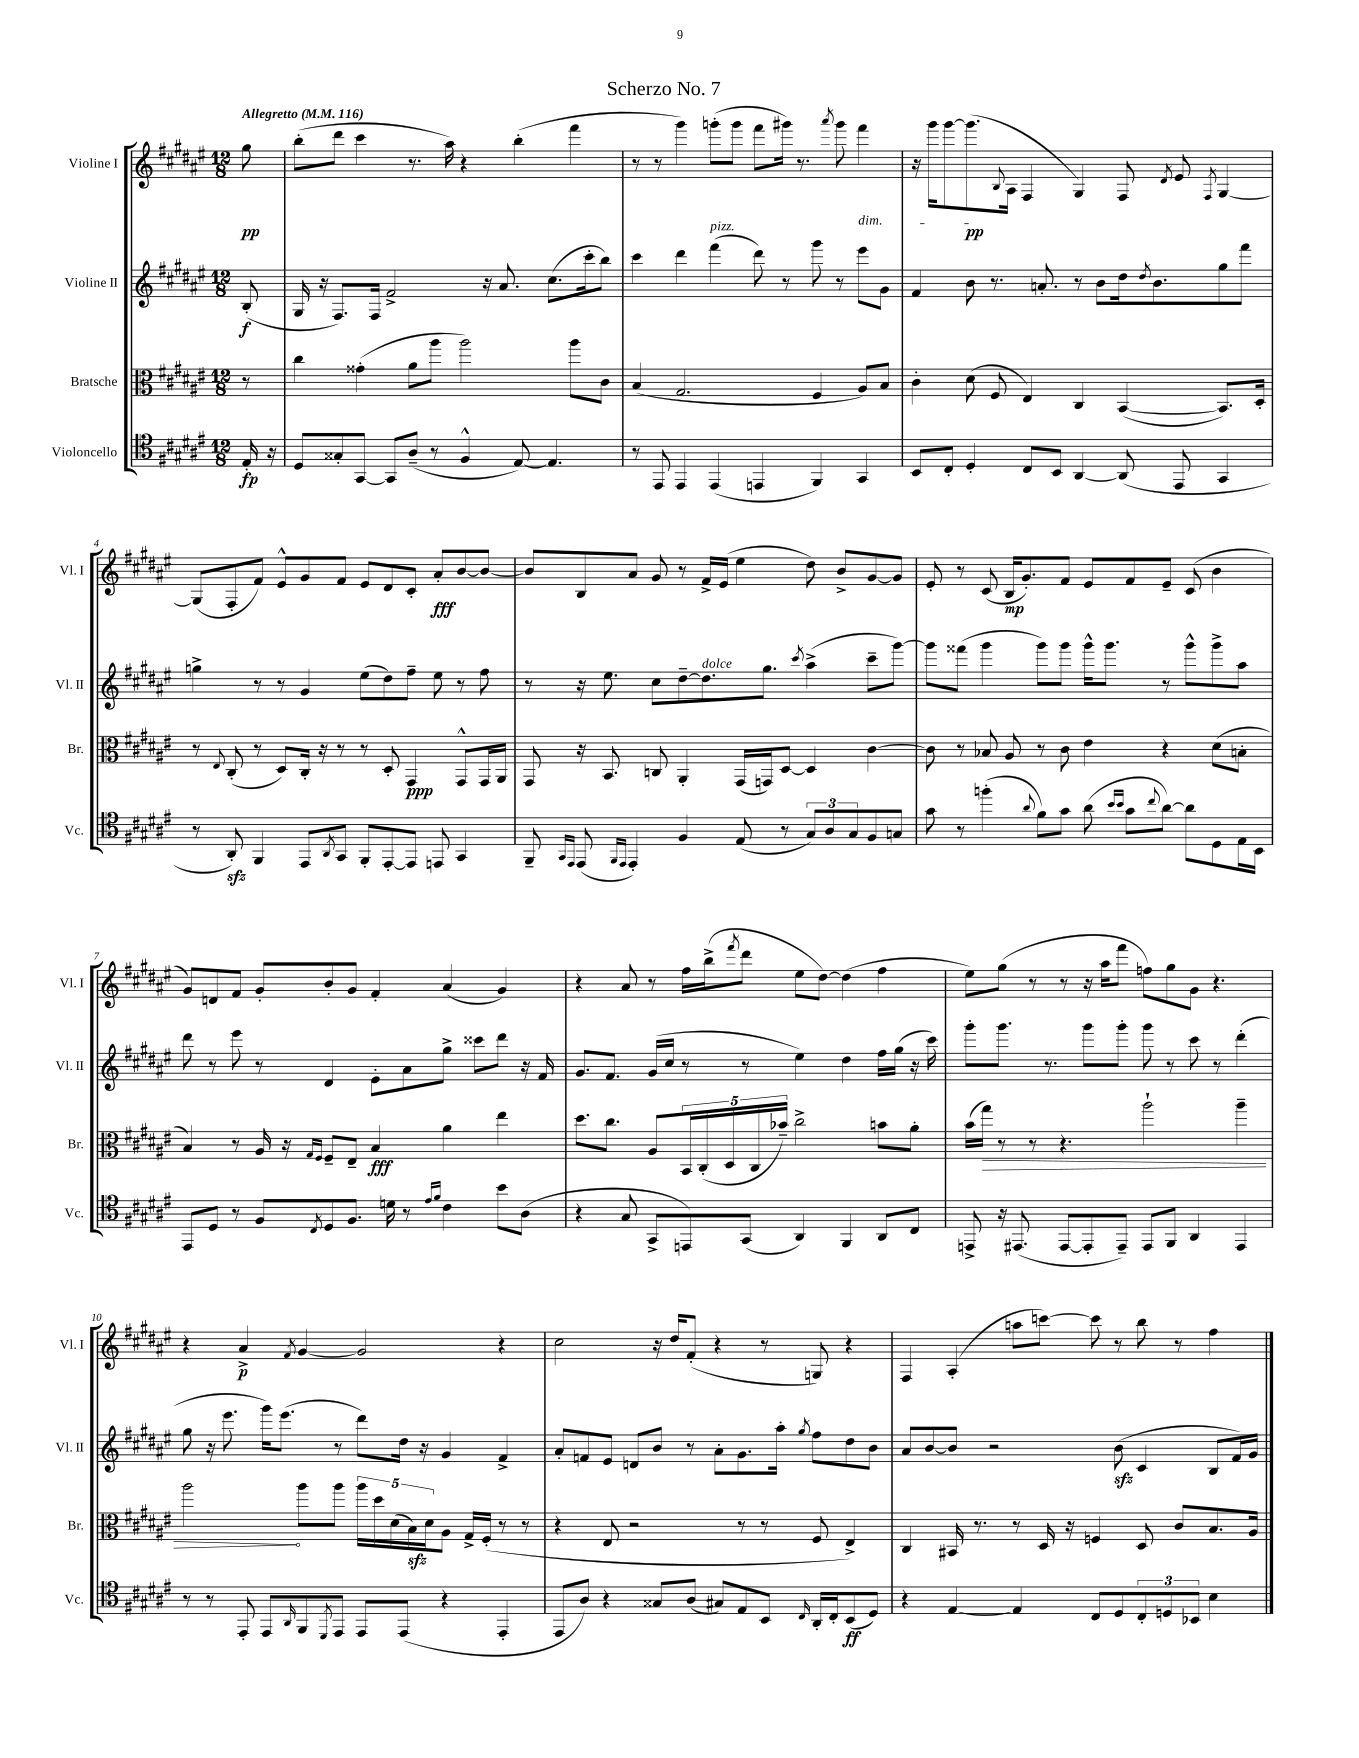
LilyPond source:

\header { title = "Scherzo No. 7" }
<<
\new StaffGroup <<
\new Staff = "s0" \with { instrumentName = "Violine I" shortInstrumentName = "Vl. I" } {
    \clef treble \key fis \major \numericTimeSignature \time 12/8 \partial 8 \tempo "Allegretto" 4 = 116
    gis''8\pp |
    b''8-.( dis'''8 cis'''4 r8. ais''16) r4 b''4-.( fis'''4 |
    r8 r8 gis'''4) g'''8-.( g'''8 fis'''8 gis'''16) r8. \acciaccatura { ais'''8 } gis'''8 fis'''4\dim |
    r16 gis'''16 gis'''8~ gis'''8.\pp\!( \appoggiatura { b8 } ais16 fis4 gis4) fis8 \acciaccatura { dis'8 } eis'8 \acciaccatura { fis8 } gis4~ |
    gis8( fis8-. fis'8) eis'8-^ gis'8 fis'8 eis'8 dis'8 cis'8-. ais'8-.\fff b'8~ b'8~ |
    b'8 b8 ais'8 gis'8 r8 fis'16-> eis'16( eis''4 dis''8) b'8-> gis'8~ gis'8 |
    eis'8-. r8 cis'8( b16\mp gis'8.-.) fis'8 eis'8 fis'8 eis'8-- cis'8( b'4 |
    gis'8) d'8 fis'8 gis'8-. b'8-. gis'8 fis'4-. ais'4( gis'4) |
    r4 ais'8 r8 fis''16 b''16->( \acciaccatura { fis'''8 } dis'''8 eis''8 dis''8~) dis''4( fis''4 |
    eis''8) gis''8( r8 r8 r16 ais''16 fis'''8 f''8) gis''8 gis'8 r4. |
    r4 ais'4->\p \acciaccatura { fis'8 } gis'4~ gis'2 r4 |
    cis''2 r16 dis''16 fis'8-.( r4 r8 g8) r4 |
    fis4 ais4-.( a''8 c'''8~) c'''8 r8 b''8 r8 fis''4 \bar "|." |
}
\new Staff = "s1" \with { instrumentName = "Violine II" shortInstrumentName = "Vl. II" } {
    \clef treble \key fis \major \numericTimeSignature \time 12/8 \partial 8
    b8-.\f( |
    gis16 r16 fis8.) fis16 fis'2-> r16 ais'8. cis''8.( cis'''16-. b''8) |
    cis'''4 dis'''4 fis'''4^\markup { \italic "pizz." }( dis'''8) r8 gis'''8 r8 eis'''8 gis'8 |
    fis'4 b'8 r8. a'8.-. r8 b'8 dis''16 \acciaccatura { dis''8 } b'8. gis''8 fis'''8 |
    g''4-> r8 r8 gis'4 eis''8( dis''8) fis''8-- eis''8 r8 fis''8 |
    r8 r16 eis''8. cis''8 dis''8~-- dis''8.^\markup { \italic "dolce" } gis''8. \acciaccatura { cis'''8 } ais''4->( cis'''8-- gis'''8~) |
    gis'''8 fisis'''8( gis'''4 gis'''8) gis'''8 gis'''16-^ gis'''8. r8 gis'''8-^ gis'''8-> ais''8 |
    dis'''8 r8 eis'''8 r8 dis'4 eis'8-. ais'8 gis''8-> cisis'''8 dis'''8 r16 fis'16 |
    gis'8. fis'8. gis'16( cis''16 r8 r8 eis''4) dis''4 fis''16 gis''16( r16 cis'''16) |
    gis'''8-. gis'''8. r8. gis'''8 gis'''8-. gis'''8 r8 cis'''8 r8 dis'''4-.( |
    gis''8 r16 eis'''8. gis'''16) eis'''8.( r8 dis'''8) dis''16 r16 gis'4 fis'4-> |
    ais'8-. f'8 eis'8 d'8 b'8 r8 ais'8-. gis'8. ais''16-. \acciaccatura { gis''8 } fis''8 dis''8 b'8 |
    ais'8 b'8~ b'8 r2 b'8\sfz( cis'4 b8 fis'16) gis'16 \bar "|." |
}
\new Staff = "s2" \with { instrumentName = "Bratsche" shortInstrumentName = "Br." } {
    \clef alto \key fis \major \numericTimeSignature \time 12/8 \partial 8
    r8 |
    cis''4 gisis'4-.( ais'8 ais''8 ais''2) ais''8 cis'8 |
    b4( gis2. fis4 ais8) b8 |
    cis'4-. dis'8( fis8 eis4) cis4 b,4~( b,8.) dis16-. |
    r8 \appoggiatura { eis8 } cis8-.( r8 dis8) cis16-. r16 r8 r8 dis8-. gis,4\ppp gis,8-^ gis,16 ais,16 |
    gis,8 r16 b,8. c8 ais,4-. gis,16( g,16) dis8~ dis4 cis'4~ |
    cis'8 r8 bes8 ais8 r8 cis'8 eis'4 r4 dis'8( b8-. |
    b4) r8 ais16 r16 \grace { gis16 fis16 } fis8-- eis8-- b4\fff ais'4 eis''4 |
    dis''8. cis''8. ais8 \tuplet 5/4 { b,16 cis16-.( dis16 cis16 bes'16--) } cis''2-> b'8 ais'8-. |
    b'16( \once \override Hairpin.circled-tip = ##t gis''16\>) r8 r8 r4. ais''2-! ais''4-- |
    ais''2\! ais''8 ais''8 \tuplet 5/4 { ais''16 dis''16 dis'16( b16\sfz) dis'16 } ais8 gis16-> fis16-.( r8 r8 |
    r4 eis8 r2 r8 r8 fis8 eis4->) |
    cis4 bis,16 r8. r8 dis16 r16 f4 dis8 cis'8 b8. ais16 \bar "|." |
}
\new Staff = "s3" \with { instrumentName = "Violoncello" shortInstrumentName = "Vc." } {
    \clef tenor \key fis \major \numericTimeSignature \time 12/8 \partial 8
    eis16-.\fp r16 |
    dis8 gisis8-. gis,8~ gis,8 ais8--( r8 fis4-^ eis8~) eis4. |
    r8 eis,8 eis,4 eis,4( e,4 fis,4) gis,4 |
    b,8 cis8-. dis4-. cis8 b,8 ais,4~ ais,8( eis,8 gis,4 |
    r8 ais,8-.\sfz) fis,4 eis,8 \acciaccatura { ais,8 } gis,8 fis,8-. eis,8~-. eis,8 e,8 gis,4 |
    fis,8-- \grace { gis,16 eis,16 } eis,8( \grace { fis,16 eis,16 } eis,4-.) fis4 eis8( r8 \tuplet 3/2 { gis8) ais8 gis8 } fis8 g8 |
    gis'8 r8 f''4-.( \appoggiatura { ais'8 } fis'8) gis'8 ais'8( \grace { b'16 b'16 } gis'8 \appoggiatura { cis''8 } ais'8~) ais'8 dis8 eis16 b,16 |
    eis,8 dis8 r8 fis8 \acciaccatura { cis8 } dis8 fis8. d'16 r8 \grace { eis'16 fis'16 } cis'4 b'8 ais8( |
    r4 gis8 gis,8-> e,8) gis,8( ais,4) fis,4 ais,8 cis8 |
    e,8-> r16 eis,8.( eis,8~ eis,8-. eis,8--) eis,8 fis,8 ais,4 eis,4 |
    r8 r8 eis,8-. eis,8 \grace { ais,16 } fis,8 \acciaccatura { dis,8 } eis,8 eis,8 eis,8( r4 eis,4-. |
    eis,8 ais8) r4 gisis8 ais8( gis8) eis8 b,8 \grace { cis16 } ais,16-. cis16-. b,8\ff( dis8) |
    r4 eis4~ eis4 cis8 dis8 \tuplet 3/2 { cis8-. d8 bes,8 } b4 \bar "|." |
}
>>
>>
